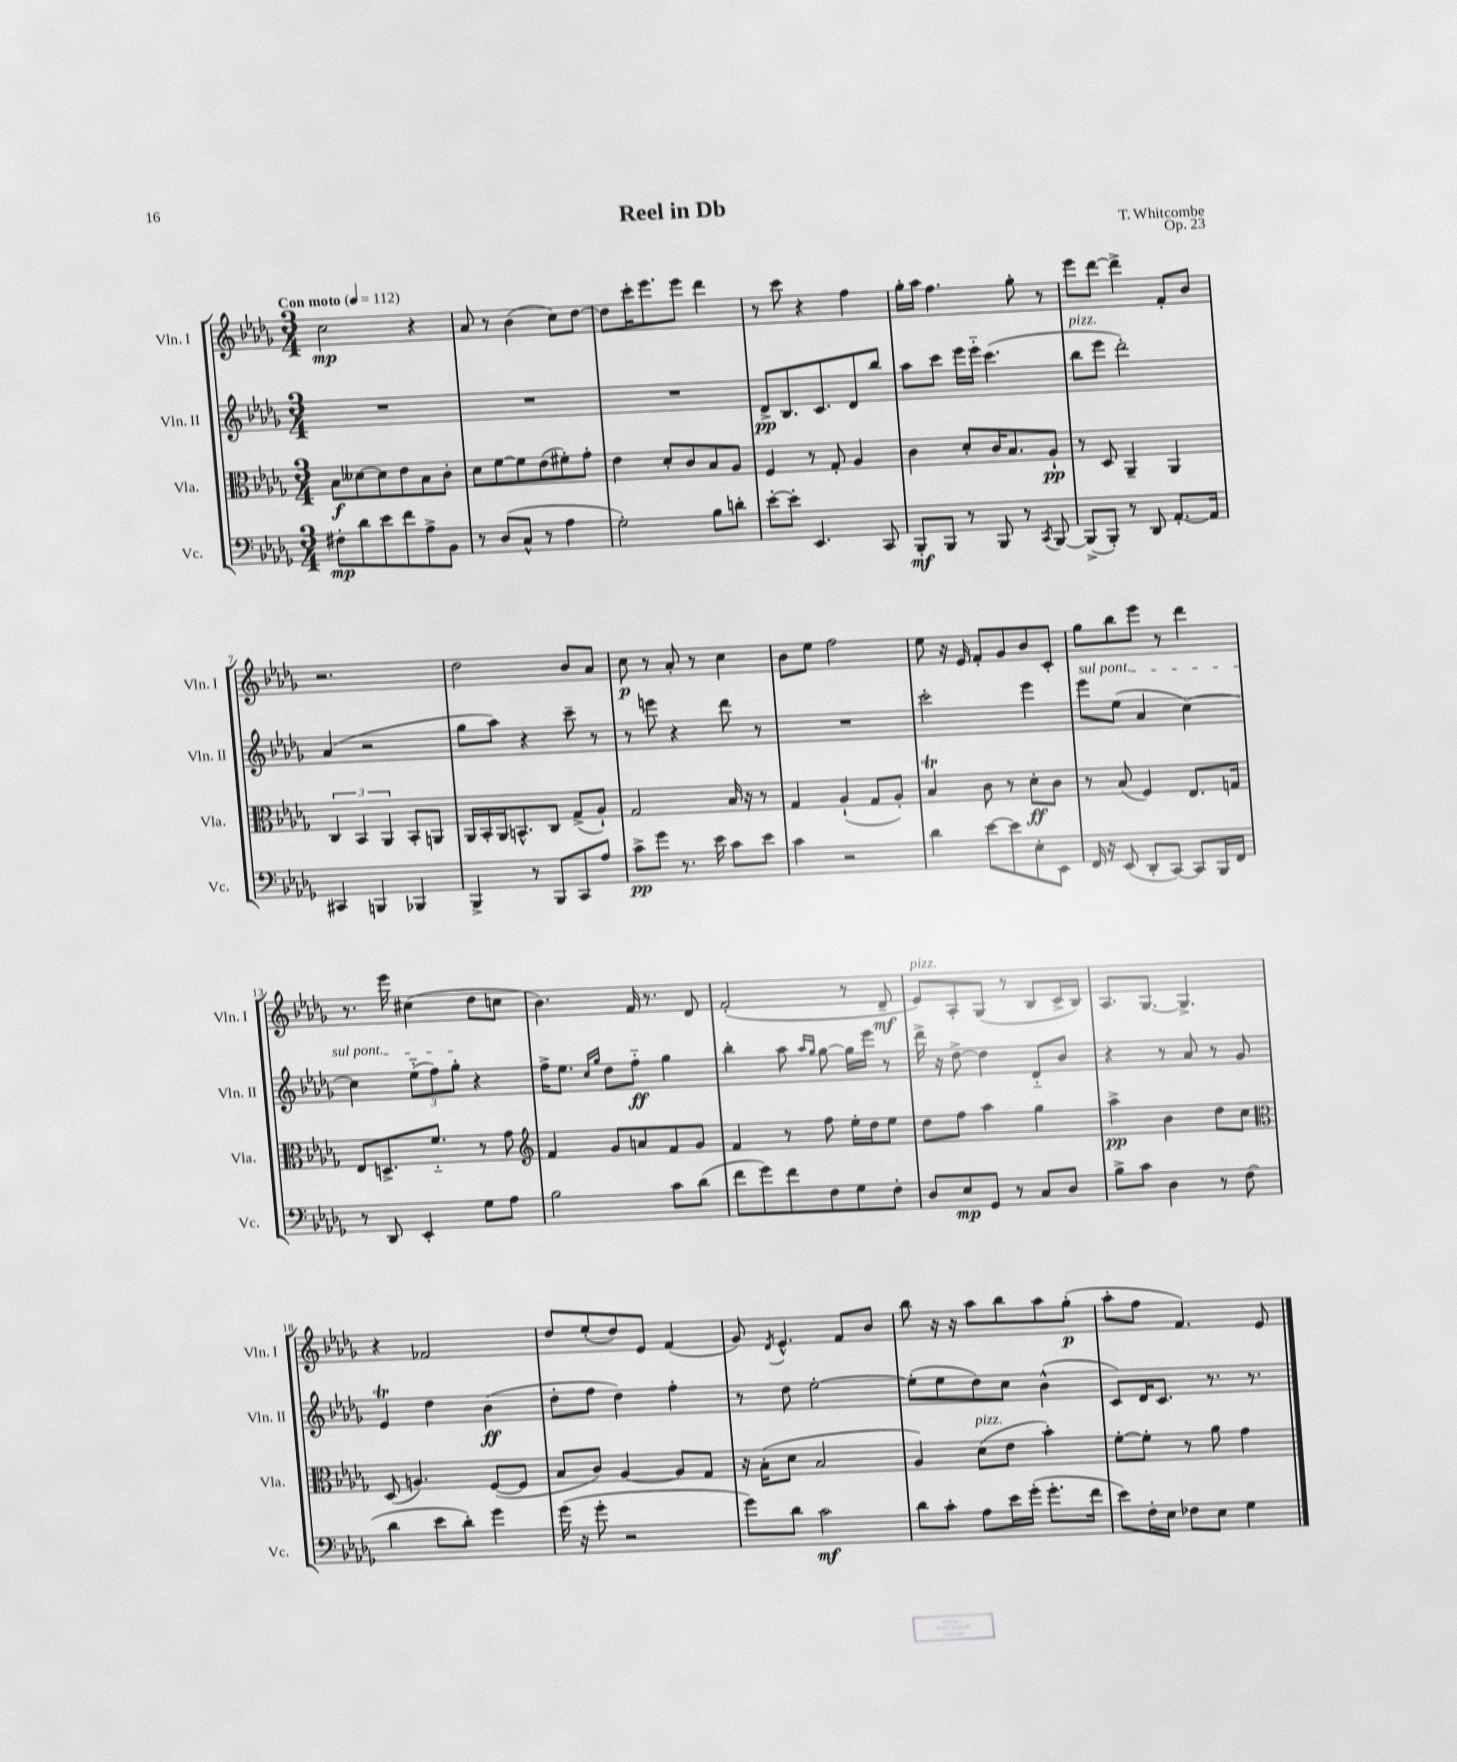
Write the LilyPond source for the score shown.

\header { title = "Reel in Db" composer = "T. Whitcombe" opus = "Op. 23" }
<<
\new StaffGroup <<
\new Staff = "s0" \with { instrumentName = "Vln. I" shortInstrumentName = "Vln. I" } {
    \clef treble \key des \major \numericTimeSignature \time 3/4 \tempo "Con moto" 4 = 112
    c''2\mp r4 |
    aes'8 r8 bes'4( c''8) des''8~ |
    des''8 c'''16-. ees'''8. ees'''8 des'''4 |
    r8 c'''8 r4 f''4 |
    ges''16-. aes''16 f''4. ges''8-. r8 |
    ees'''8 des'''8~ des'''4-> f'8-. bes'8 |
    r2. |
    des''2 bes'8 aes'8 |
    c''8\p r8 aes'8-. r8 c''4 |
    bes'8 ees''8 f''2 |
    ees''8 r16 ees'16 f'8-. ges'8 bes'8 c'8-. |
    ges''8 bes''8 ees'''8 r8 des'''4 |
    r8. ees'''16 cis''4( des''8 c''8 |
    bes'4.) f'16 r8. des'8 |
    f'2-.( r8 des'8--\mf |
    ees'8^\markup { \italic "pizz." }) aes8-. ges8( r8 bes8 c'16-> bes16) |
    aes8. ges8.~ ges4.-> |
    r4 fes'2 |
    des''8 ees''8-.( des''8) ees'8 f'4( |
    ges'8) \acciaccatura { des'8 } ees'4.-^ f'8 bes'8 |
    bes''8 r16 r16 aes''8 bes''8 aes''8 ges''8-.\p( |
    aes''8-. f''8 f'4.) ees'8 \bar "|." |
}
\new Staff = "s1" \with { instrumentName = "Vln. II" shortInstrumentName = "Vln. II" } {
    \clef treble \key des \major \numericTimeSignature \time 3/4
    R2. |
    R2. |
    R2. |
    des'8->\pp bes8. c'8. des'8 bes''8 |
    aes''8 c'''8 ees'''16 ees'''16-_ c'''4.( |
    bes''8^\markup { \italic "pizz." } ees'''8 des'''2-.) |
    aes'4( r2 |
    ges''8 aes''8) r4 c'''8-- r8 |
    r8 e'''8 r4 des'''8 r8 |
    R2. |
    c'''2-. ees'''4 |
    \once \override TextSpanner.bound-details.left.text = \markup { \italic "sul pont." } ees'''8\startTextSpan ees''8( aes'4 c''4~) |
    c''4 \tuplet 3/2 { ees''8-_( f''8) ges''8-.\stopTextSpan } r4 |
    f''16-> ees''8. \grace { c''16 ges''16 } des''8 f''8-_\ff ges''4 |
    bes''4-. aes''8 \grace { aes''16 ges''16 } ges''8~ ges''16 ees'''16 r8 |
    des'''16-> r16 des''8~-> des''4 des'8-_ bes'8 |
    r4 r8 aes'8 r8 ges'8 |
    ees'4\trill des''4 bes'4\ff( |
    des''8-. f''8 des''4) f''4-. |
    r8 des''8 ees''2~-. |
    ees''8-.( ees''8 des''8) c''8 bes'4-^( |
    c'8) des'16 c'8. r8. r8. \bar "|." |
}
\new Staff = "s2" \with { instrumentName = "Vla." shortInstrumentName = "Vla." } {
    \clef alto \key des \major \numericTimeSignature \time 3/4
    bes8\f deses'8~ deses'8 ees'8 bes8 c'8-. |
    des'8 f'8~ f'8 ees'8( fis'8-.) ges'8-. |
    ees'4 des'8-. c'8 bes8 aes8 |
    f4 r8 ges8-. aes4 |
    c'4 des'8-. c'16 bes8. aes8-!\pp |
    r8 des8 aes,4-- aes,4 |
    \tuplet 3/2 { c4 bes,4 aes,4 } bes,8-. a,8 |
    aes,16 bes,16-. aes,16 b,8.-^ c8 ges8->( aes8-!) |
    ges2 bes16 r16 r8 |
    ges4 aes4-!( ges8 aes8-.) |
    bes4\trill c'8 r8 des'8-.\ff c'8 |
    r8 bes8( f4) ees8. g16 |
    ees8 d8.-> f'8.-_ r8 ges'8 |
    \clef treble f'4 ges'8 a'8 f'8 ges'8 |
    f'4 r8 f''8 ees''16-. des''16 ees''8 |
    des''8 f''8 aes''4 ges''4 |
    aes''4->\pp bes'4 des''8 c''8 |
    \clef alto des8( a4.) f8~( f8 |
    bes8 c'8) aes4~ aes8 ges8 |
    r16 bes16-.( des'8 bes2 |
    aes4) des'8^\markup { \italic "pizz." }( ees'8 bes'4-.) |
    f'8~-. f'8-. r8 aes'8 ges'4 \bar "|." |
}
\new Staff = "s3" \with { instrumentName = "Vc." shortInstrumentName = "Vc." } {
    \clef bass \key des \major \numericTimeSignature \time 3/4
    fis8-.\mp des'8 ees'8 f'8 aes8-> bes,8 |
    r8 des8( c8-^ r8 aes4 |
    ges2-.) bes8 d'8-. |
    ees'8~-. ees'8-. ees,4. c,8 |
    bes,,8-.\mf bes,,8 r8 bes,,8 r8 \acciaccatura { c,8 } bes,,8~ |
    bes,,8->( bes,,8-.) r8 des,8 aes,8.~-. aes,16 |
    cis,4 b,,4 bes,,4 |
    bes,,4-> r8 bes,,8 c,8 aes8 |
    c'8->\pp ges'8 r8. ees'16 c'8 ees'8 |
    c'4 r2 |
    des'4 ees'8~ ees'8 ees8-. ees,8 |
    f,16 r16 ees,8( des,8-. c,8~) c,8 bes,,16 f,16 |
    r8 des,8 ees,4-. ges8 aes8 |
    bes2 c'8 des'8( |
    f'8 ges'8) f'8 f8 ges8 f8-. |
    des8 ees8\mp ges,8 r8 c8 des8 |
    bes8-> c'8 des4 r8 f8( |
    des'4 ees'8 des'8-.) ges'4 |
    ges'16( r16 ges'8-. r2 |
    ges'8) des'8 c'2\mf |
    des'8 c'8-. aes8 ees'16 ges'16-.( ges'8.-. f'16 |
    ees'8) f16-. ees16 fes8 ees8 ges4 \bar "|." |
}
>>
>>
